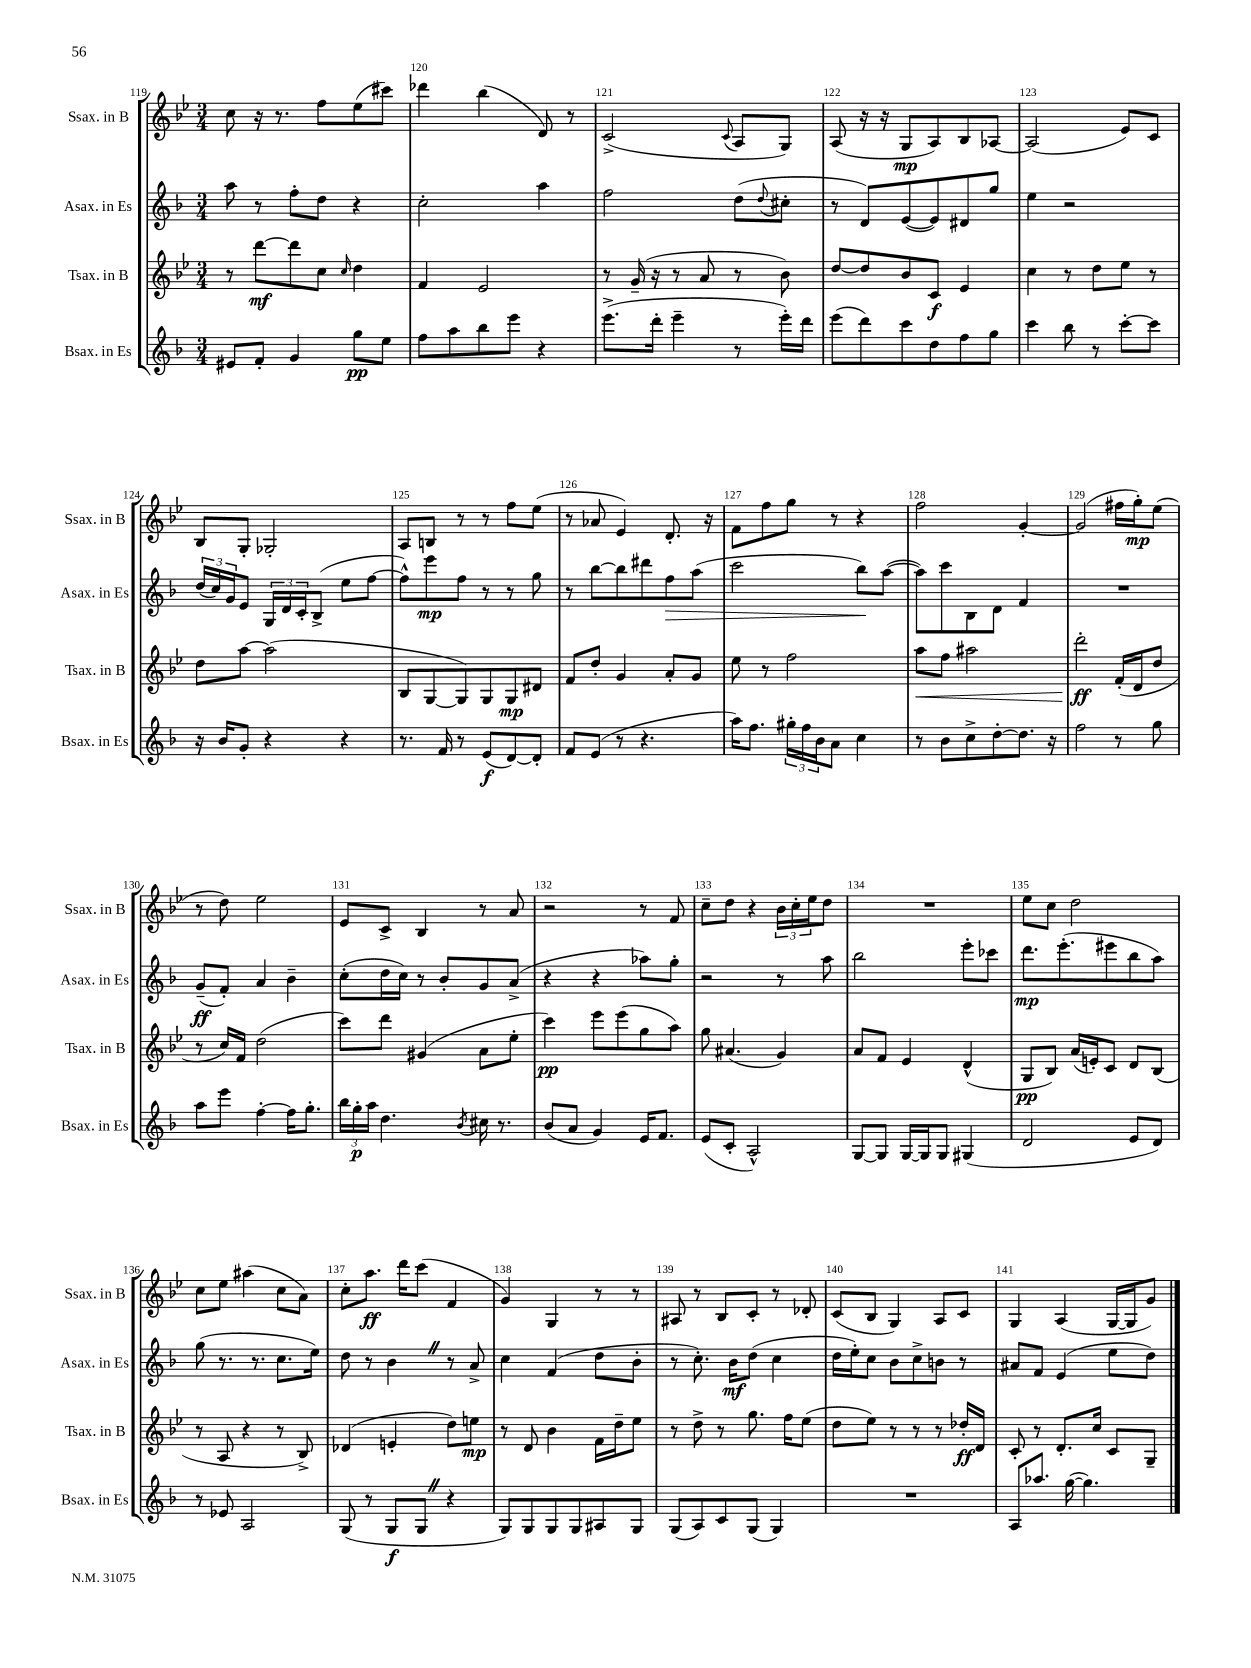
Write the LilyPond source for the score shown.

<<
\new StaffGroup <<
\new Staff = "s0" \with { instrumentName = "Ssax. in B" shortInstrumentName = "Ssax. in B" } {
    \clef treble \key bes \major \numericTimeSignature \time 3/4
    c''8 r16 r8. f''8 ees''8( cis'''8) |
    des'''4 bes''4( d'8) r8 |
    c'2->( \appoggiatura { c'8 } a8 g8) |
    a8( r16 r16 g8\mp a8) bes8 aes8~ |
    aes2( ees'8) c'8 |
    bes8 g8-. ges2-. |
    a8 b8 r8 r8 f''8 ees''8( |
    r8 aes'8 ees'4) d'8.-. r16 |
    f'8 f''8 g''8 r8 r4 |
    f''2 g'4~-. |
    g'2( fis''16 g''16-.\mp) ees''8( |
    r8 d''8) ees''2 |
    ees'8 c'8-> bes4 r8 a'8 |
    r2 r8 f'8 |
    c''8-- d''8 r4 \tuplet 3/2 { bes'16 c''16-. ees''16 } d''8 |
    R2. |
    ees''8 c''8 d''2 |
    c''8 ees''8 ais''4( c''8 a'8) |
    c''8-. a''8.\ff d'''16 c'''8( f'4 |
    g'4) g4 r8 r8 |
    ais8 r8 bes8 c'8-. r8 des'8-. |
    c'8( bes8 g4) a8 c'8 |
    g4 a4( g16~ g16 g'8) \bar "|." |
}
\new Staff = "s1" \with { instrumentName = "Asax. in Es" shortInstrumentName = "Asax. in Es" } {
    \clef treble \key f \major \numericTimeSignature \time 3/4
    a''8 r8 f''8-. d''8 r4 |
    c''2-. a''4 |
    f''2 d''8( \appoggiatura { d''8 } cis''8-. |
    r8 d'8) e'8~( e'8) dis'8 g''8 |
    e''4 r2 |
    \tuplet 3/2 { d''16( c''16) g'16 } e'8 \tuplet 3/2 { g16 d'16 c'16-. } bes8->( e''8 f''8~ |
    f''8-^) e'''8\mp f''8 r8 r8 g''8 |
    r8 bes''8~ bes''8 dis'''8 f''8\> a''8( |
    c'''2 bes''8\!) a''8~( |
    a''8) c'''8 bes8 d'8 f'4 |
    R2. |
    g'8--\ff( f'8-.) a'4 bes'4-- |
    c''8-.( d''16 c''16) r8 bes'8-. g'8 a'8->( |
    r4 r4 aes''8) g''8-. |
    r2 r8 a''8 |
    bes''2 e'''8-. ces'''8 |
    d'''8.\mp e'''8.-.( eis'''8 bes''8 a''8) |
    g''8( r8. r8. c''8. e''16) |
    d''8 r8 bes'4 \once \override BreathingSign.text = \markup { \musicglyph "scripts.caesura.straight" } \breathe r8 a'8-> |
    c''4 f'4( d''8 bes'8-. |
    r8 c''8.-.) bes'16\mf d''8( c''4 |
    d''16 e''16-.) c''8 bes'8 c''8-> b'8 r8 |
    ais'8 f'8 e'4( e''8 d''8) \bar "|." |
}
\new Staff = "s2" \with { instrumentName = "Tsax. in B" shortInstrumentName = "Tsax. in B" } {
    \clef treble \key bes \major \numericTimeSignature \time 3/4
    r8 d'''8~\mf d'''8 c''8 \grace { c''16 } d''4 |
    f'4 ees'2 |
    r8 g'16--( r16 r8 a'8 r8 bes'8) |
    d''8~ d''8 bes'8 c'8\f ees'4 |
    c''4 r8 d''8 ees''8 r8 |
    d''8 a''8~ a''2( |
    bes8 g8~ g8) g8 g8\mp dis'8 |
    f'8 d''8-. g'4 a'8-. g'8 |
    ees''8 r8 f''2 |
    a''8\< f''8 ais''2 |
    d'''2-.\ff\! f'16-.( d'16 d''8 |
    r8 c''16) f'16 d''2( |
    c'''8) d'''8 gis'4( a'8 ees''8-. |
    c'''4\pp) ees'''8 ees'''8( g''8 a''8) |
    g''8 ais'4.( g'4) |
    a'8 f'8 ees'4 d'4-^( |
    g8\pp bes8) a'16( e'16-.) c'8 d'8 bes8( |
    r8 a8 r4 r8 bes8->) |
    des'4( e'4-. d''8) e''8\mp |
    r8 d'8 bes'4 f'16 d''16-- ees''8 |
    r8 d''8-> r8 g''8. f''16 ees''8( |
    d''8 ees''8) r8 r8 r8 des''16-.\ff d'16 |
    c'8-. r8 d'8.-. c''16 c'8 g8-- \bar "|." |
}
\new Staff = "s3" \with { instrumentName = "Bsax. in Es" shortInstrumentName = "Bsax. in Es" } {
    \clef treble \key f \major \numericTimeSignature \time 3/4
    eis'8 f'8-. g'4 g''8\pp e''8 |
    f''8 a''8 bes''8 e'''8 r4 |
    e'''8.->( d'''16-. e'''4-- r8 e'''16-.) d'''16 |
    e'''8( d'''8) c'''8 d''8 f''8 g''8 |
    c'''4 bes''8 r8 c'''8~-. c'''8 |
    r16 bes'16 g'8-. r4 r4 |
    r8. f'16 r8 e'8\f( d'8~) d'8-. |
    f'8 e'8( r8 r4. |
    a''16) f''8. \tuplet 3/2 { gis''16-. f''16 bes'16 } a'8 c''4 |
    r8 bes'8 c''8-> d''8~-. d''8. r16 |
    f''2 r8 g''8 |
    a''8 e'''8 f''4~-. f''16 g''8.-. |
    \tuplet 3/2 { bes''16 g''16-.\p a''16 } d''4. \acciaccatura { bes'8 } cis''16 r8. |
    bes'8( a'8 g'4) e'16 f'8. |
    e'8( c'8-. a2-^) |
    g8~ g8 g16~ g16 g8 gis4( |
    d'2 e'8 d'8) |
    r8 ees'8 a2 |
    g8( r8 g8\f g8 \once \override BreathingSign.text = \markup { \musicglyph "scripts.caesura.straight" } \breathe r4 |
    g8) g8 g8 g8 ais8 g8 |
    g8( a8) c'8 g8( g4) |
    R2. |
    a8 aes''8. g''16~( g''4.) \bar "|." |
}
>>
>>
\layout { \context { \Score currentBarNumber = #119 \override BarNumber.break-visibility = ##(#f #t #t) barNumberVisibility = #all-bar-numbers-visible } }
